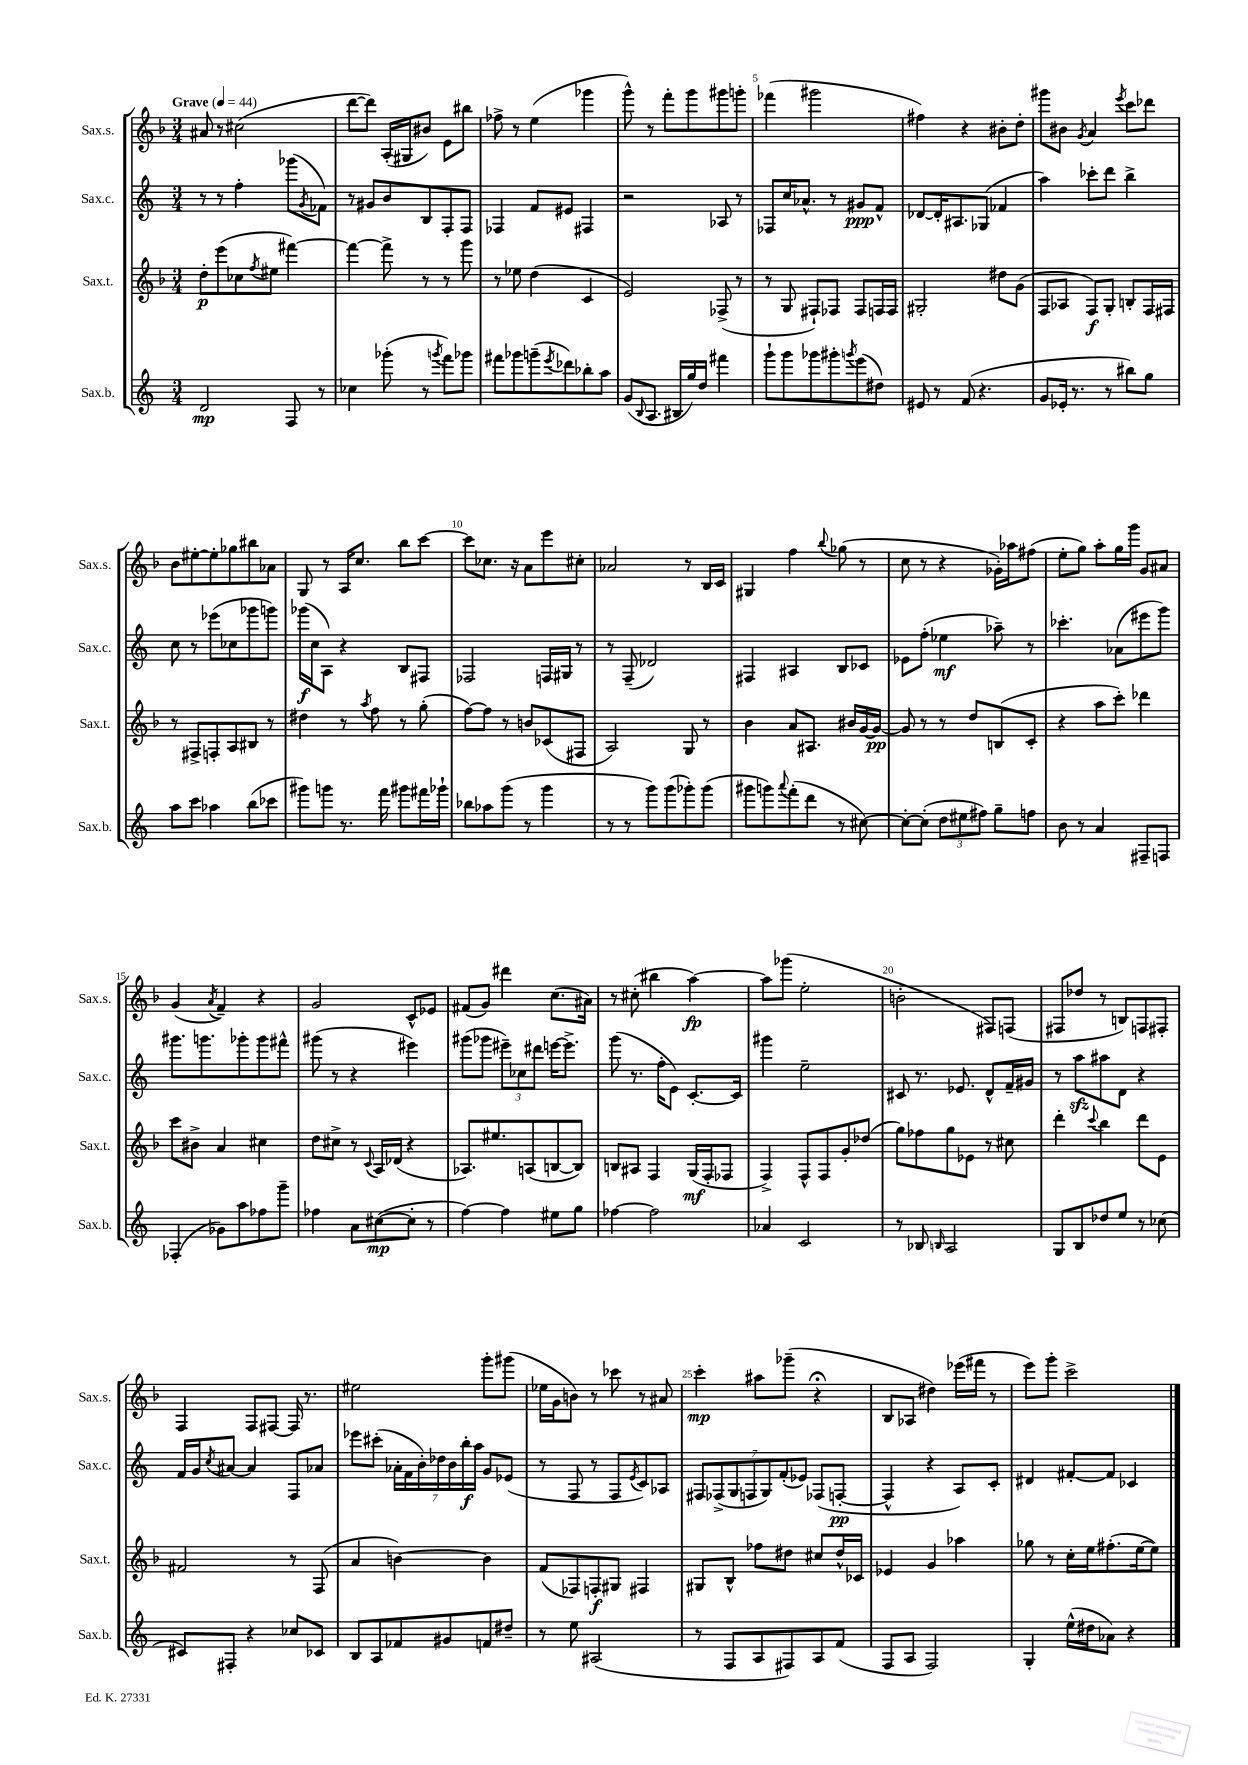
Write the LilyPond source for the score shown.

<<
\new StaffGroup <<
\new Staff = "s0" \with { instrumentName = "Sax.s." shortInstrumentName = "Sax.s." } {
    \clef treble \key f \major \numericTimeSignature \time 3/4 \tempo "Grave" 4 = 44
    ais'8 r8 cis''2( |
    d'''8~ d'''8) a16-.( gis16 bis'8) e'8 bis''8 |
    fes''8-> r8 e''4( ges'''4 |
    g'''8-^) r8 f'''8-. g'''8 gis'''8 g'''8-. |
    fes'''4( gis'''2 |
    fis''4) r4 bis'8-. d''8-. |
    gis'''8 bis'8 \acciaccatura { g'8 } a'4 \acciaccatura { e'''8 } c'''8 des'''8 |
    bes'8 eis''8~-. eis''8-. ges''8 bis''8 aes'8 |
    g8 r8 a16 c''8. bes''8 c'''8~ |
    c'''8 ces''8. r16 a'8 e'''8 cis''8-. |
    aes'2 r8 bes16 c'16 |
    gis4 f''4 \appoggiatura { bes''8 } ges''8( r8 |
    c''8 r8 r4 ges'16-.) aes''16 fis''8( |
    e''8-. g''8) a''8-. g''16 g'''16 g'8 ais'8 |
    g'4( \acciaccatura { a'8 } f'4--) r4 |
    g'2 c'8-^ ees'8 |
    fis'8( g'8) dis'''4 c''8.( ais'16) |
    r8 cis''8-.( bis''4 a''4~\fp) |
    a''8 ges'''8( e''2-. |
    b'2-. fis8) f8( |
    fis8 des''8 r8 b8) f8 fis8-. |
    f4 f8 fis8~ fis16 r8. |
    eis''2 g'''8-. gis'''8( |
    ees''16 g'16 b'8) r8 ces'''8 r8 ais'8 |
    c'''4-.\mp ais''8 ges'''8--( r4\fermata |
    bes8 aes8 dis''4) ees'''16( fis'''16 r8 |
    e'''8) g'''8-. c'''2-> \bar "|." |
}
\new Staff = "s1" \with { instrumentName = "Sax.c." shortInstrumentName = "Sax.c." } {
    \clef treble \key c \major \numericTimeSignature \time 3/4
    r8 r8 f''4-. ges'''8( \acciaccatura { g'8 } fes'8) |
    r8 gis'8 b'8 b8 f8-. f8 |
    fes4 f'8 eis'8 fis4 |
    r2 aes8 r8 |
    fes8 c''16 aes'8.-^ r8 gis'8\ppp f'8-^ |
    des'8~ des'16-. ais8. ges8( fes'4 |
    a''4) ces'''8-. d'''8 b''4-> |
    c''8 r8 ees'''8( ces''8 ges'''8 g'''8) |
    ges'''16\f( c''16 a8) r4 b8 fis8 |
    fes2 f16 gis16 r8 |
    r8 f8--( des'2) |
    fis4 ais4 b8 ces'8 |
    ees'8 f''8-.( ees''4\mf aes''8--) r8 |
    ces'''4.-. aes'8( eis'''8 g'''8) |
    gis'''8. g'''8. ges'''8-. ges'''8 fis'''8-^ |
    gis'''8( r8 r4 eis'''4) |
    gis'''8( ges'''8 \tuplet 3/2 { eis'''8--) ces''8 dis'''8 } e'''16~ e'''8.-> |
    g'''8( r8. f''16-. e'8) c'8.~-. c'16 |
    gis'''4 e''2-- |
    cis'8 r8. ees'8. d'8-^ f'16-- gis'16 |
    r8 a''8\sfz ais''8 d'8 r4 |
    f'16 g'16 \acciaccatura { c''8 } ais'8~ ais'4 f8 aes'8 |
    ees'''8 cis'''8-.( \tuplet 7/4 { aes'16-. f'16 b'16-.) des''16 b'16 b''16-.\f a''16 } g'8 ees'8( |
    r8 f8 r8 f8 \acciaccatura { e'8 } c'8) aes8 |
    \tuplet 7/4 { fis8 fes8->( g8 f8 g8) f'8-.( ees'8) } fes8( f8~-.\pp |
    f4-^ r4 a8) c'8-. |
    dis'4 fis'8~-. fis'8 ces'4 \bar "|." |
}
\new Staff = "s2" \with { instrumentName = "Sax.t." shortInstrumentName = "Sax.t." } {
    \clef treble \key f \major \numericTimeSignature \time 3/4
    d''8-.\p e'''8( ces''8 \acciaccatura { f''8 } eis''8 fis'''4~) |
    fis'''4~ fis'''8-> r8 r8 g'''8 |
    r8 ees''8 d''4( c'4 |
    e'2) fes8->( r8 |
    r8 g8 fis8-!) fes8 fes8 f16 f16 |
    gis2-. dis''8 g'8( |
    f8 aes8 f8\f) g8-. b8-. f16 fis16 |
    r8 fis8-> f8-. a8 bis8 r8 |
    dis''4 r8 \acciaccatura { a''8 } f''8 r8 g''8-.( |
    f''8~) f''8 r8 b'8 ces'8( fis8 |
    a2) g8 r8 |
    bes'4 a'8 ais8. bis'16 g'16~ g'16~\pp |
    g'8 r8 r8 d''8 b8( c'8-. |
    r4 a''8 c'''8-.) des'''4 |
    c'''8 bis'8-> a'4 cis''4 |
    d''8 cis''8-> r8 \appoggiatura { c'8 } a16 des'16( r4 |
    aes8.) eis''8. a8( b8~ b8) |
    b8 ais8 f4 g16\mf( f16-. fes8 |
    f4->) f8-^ f8 g'8-. des''8( |
    g''8) fes''8 g''8 ees'8 r8 cis''8 |
    d'''4-. \appoggiatura { c'''8 } bes''4 d'''8 e'8 |
    fis'2 r8 f8( |
    a'4 b'4~) b'4 |
    f'8( fes8) f8-.\f gis8 fis4 |
    gis8 bes8-^ fes''8 dis''8 cis''8 dis''16-^ ces'16 |
    ees'4 g'4 aes''4 |
    ges''8 r8 c''16-. e''16 fis''8.-.( e''16~ e''8) \bar "|." |
}
\new Staff = "s3" \with { instrumentName = "Sax.b." shortInstrumentName = "Sax.b." } {
    \clef treble \key c \major \numericTimeSignature \time 3/4
    d'2\mp f8 r8 |
    ces''4 ges'''8-.( r8 \acciaccatura { g'''8 } f'''8) ges'''8 |
    fis'''8 ges'''8 g'''8--( \acciaccatura { e'''8 } des'''8) bes''8-. a''8 |
    g'8( \appoggiatura { b8 } a8. bis16 g''16) d''16 fis'''4 |
    g'''8-! g'''8 ges'''8 gis'''8-. \acciaccatura { g'''8 } e'''8( dis''8) |
    eis'8 r8 f'8( r4. |
    g'8 ees'16-. r8. r8 bis''8) g''8 |
    a''8 c'''8 aes''4 b''8( ces'''8 |
    gis'''8) g'''8 r8. f'''16 gis'''8 fis'''16 ges'''16-! |
    bes''8 aes''8 g'''8( r8 g'''4 |
    r8 r8 g'''8) g'''8( ges'''8-.) ges'''8( |
    gis'''8 g'''8) \appoggiatura { a'''8 } f'''8-.( d'''8 r8 cis''8~) |
    cis''8~-. cis''8-.( \tuplet 3/2 { d''8 eis''8 fis''8) } g''8-- f''8 |
    b'8 r8 a'4 fis8-- f8 |
    fes4-.( ges'8) a''8 fes''8 g'''8-- |
    fes''4 a'8 cis''8~\mp( cis''8-. r8 |
    f''4~) f''4 eis''8 g''8 |
    fes''4~ fes''2 |
    aes'4 c'2 |
    r8 bes8 \grace { b16 } a2 |
    g8 b8 des''8 e''8 r8 ces''8( |
    cis'8) fis8-. r4 ces''8 ces'8 |
    b8 a8 fes'8 gis'8 f'8 dis''8-- |
    r8 e''8 ais2( |
    r8 f8 a8 fis8) a8 f'8( |
    f8 a8 f2) |
    g4-. e''16-^( dis''16 aes'8) r4 \bar "|." |
}
>>
>>
\layout { \context { \Score \override BarNumber.break-visibility = ##(#f #t #t) barNumberVisibility = #(every-nth-bar-number-visible 5) } }
